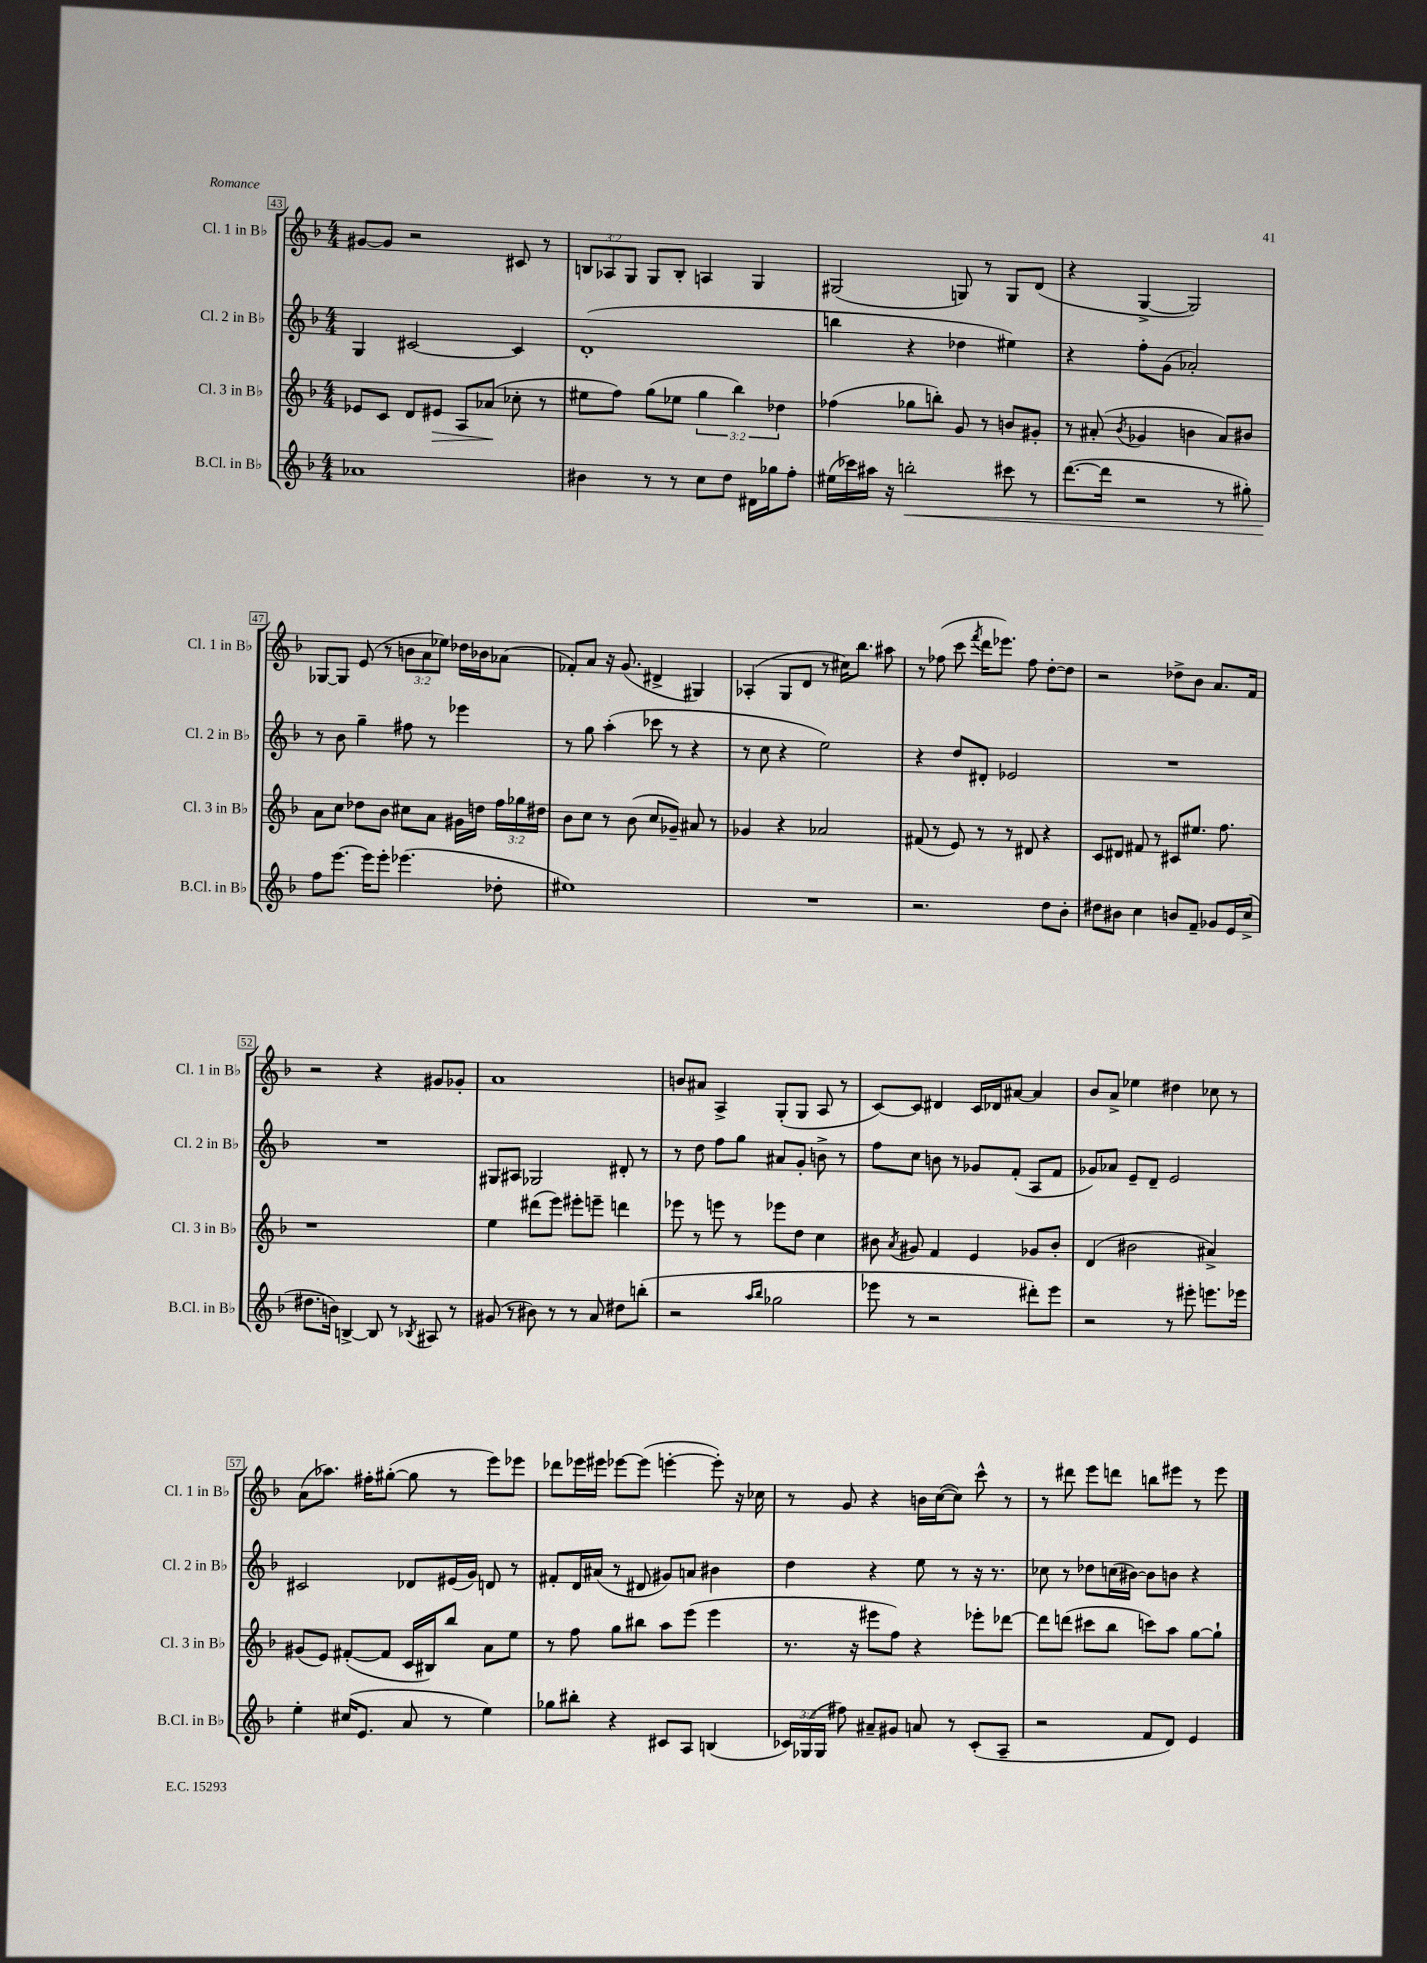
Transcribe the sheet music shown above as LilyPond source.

<<
\new StaffGroup <<
\new Staff = "s0" \with { instrumentName = "Cl. 1 in Bb" shortInstrumentName = "Cl. 1 in Bb" } {
    \clef treble \key f \major \numericTimeSignature \time 4/4 \override Staff.TupletNumber.text = #tuplet-number::calc-fraction-text
    \autoBeamOff gis'8[~ gis'8] r2 cis'8 r8 |
    \tuplet 3/2 { b8[ aes8 g8] } g8[ b8]-. a4 g4 |
    gis2( g8) r8 g8[ d'8]( |
    r4 g4~-> g2) |
    ges8[~ ges8] e'8( r8 \tuplet 3/2 { b'8[ a'8 ees''8]) } des''16[ bes'16 aes'8]( |
    fes'8[-.) a'8] r16 g'8.( dis'4-> gis4) |
    aes4-.( g8[ d'8] r8 cis''16[) bes''8.] ais''8 |
    r8 fes''8( c'''8 \acciaccatura { f'''8 } d'''16[ ees'''8.]) fes''8 d''8[~-. d''8] |
    r2 des''8[-> bes'8] a'8.[ f'16] |
    r2 r4 gis'8[ ges'8]-. |
    a'1 |
    b'8[ ais'8] a4-> g8[-.( g8] a8 r8 |
    c'8[~) c'8] dis'4 c'16[ des'16 ais'8]~ ais'4 |
    bes'8[ a'8]-> ees''4 dis''4 ces''8 r8 |
    a'8[( aes''8.]) fis''16[-. gis''8]~-.( gis''8 r8 e'''8[) ees'''8] |
    des'''8[ ees'''16 eis'''16] ees'''8[~ ees'''8]( e'''4~-. e'''8-.) r16 ces''16 |
    r8 g'8 r4 b'16[ c''16~( c''8]) c'''8-^ r8 |
    r8 dis'''8 e'''8[ d'''8] b''8[ eis'''8] r8 eis'''8 \bar "|." |
}
\new Staff = "s1" \with { instrumentName = "Cl. 2 in Bb" shortInstrumentName = "Cl. 2 in Bb" } {
    \clef treble \key f \major \numericTimeSignature \time 4/4
    \autoBeamOff g4 cis'2~ cis'4 |
    d'1-.( |
    b''4 r4 des''4 eis''4) |
    r4 f''8[-. g'8]( aes'2-.) |
    r8 bes'8 g''4-- fis''8 r8 ees'''4 |
    r8 g''8 a''4-.( ces'''8 r8 r4 |
    r8 c''8 r4 e''2) |
    r4 d''8[ dis'8]-. ees'2 |
    R1 |
    R1 |
    gis8[ ais8] ges2 dis'8-. r8 |
    r8 d''8 f''8[ g''8] ais'8[ g'8]-. b'8-> r8 |
    f''8[ c''8] b'8 r8 ges'8[ f'8]-.( a8[ f'8] |
    ges'8[) aes'8] e'8[-- d'8]-- e'2 |
    cis'2 des'8[ eis'16( g'16]) d'8 r8 |
    fis'8[-. d'16 ais'16]( r8 dis'8 gis'8[) a'8] bis'4 |
    d''4 r4 e''8 r8 r16 r8. |
    ces''8 r8 des''8[ c''16( bis'16]~) bis'8[ b'8] r4 \bar "|." |
}
\new Staff = "s2" \with { instrumentName = "Cl. 3 in Bb" shortInstrumentName = "Cl. 3 in Bb" } {
    \clef treble \key f \major \numericTimeSignature \time 4/4 \override Staff.TupletNumber.text = #tuplet-number::calc-fraction-text
    \autoBeamOff ees'8[ c'8] d'8[ eis'8]\> a8[ aes'8]\!( ces''8-. r8 |
    eis''8[ f''8]) g''8[( ees''8] \tuplet 3/2 { g''4 bes''4) des''4 } |
    fes''4( ges''8[ b''8]-.) g'8 r8 b'8[ gis'8]-. |
    r8 ais'8-.( \acciaccatura { bes'8 } ges'4 b'4 ais'8[) bis'8] |
    a'8[ c''8] des''8[ bes'8] cis''8[ a'8] gis'16[ d''16] \tuplet 3/2 { f''16[ ges''16 dis''16] } |
    bes'8[ c''8] r8 bes'8( c''8[ ges'8]--) ais'8 r8 |
    ges'4 r4 aes'2 |
    fis'8( r8 e'8) r8 r8 dis'8 r4 |
    c'8[ dis'8] fis'8 r8 cis'8[ eis''8.] f''8. |
    r1 |
    e''4 dis'''8[( e'''8]) eis'''8[-. e'''8]-- d'''4 |
    ees'''8 r8 e'''8 r8 ees'''8[ d''8] c''4 |
    bis'8 \acciaccatura { a'8 } gis'8 f'4 e'4 ges'8[ bis'8]-. |
    d'4( bis'2 ais'4->) |
    gis'8[( e'8]) fis'8[~-.( fis'8] c'16[ bis16) bes''8] a'8[ e''8] |
    r8 f''8 g''8[ bis''8] a''8[ e'''8]( e'''4 |
    r8. r16 eis'''8[ f''8]) r4 ees'''8[-. des'''8]~ |
    des'''8[ d'''8]( cis'''8[ bes''8] c'''8[) a''8] g''8[~ g''8]-! \bar "|." |
}
\new Staff = "s3" \with { instrumentName = "B.Cl. in Bb" shortInstrumentName = "B.Cl. in Bb" } {
    \clef treble \key f \major \numericTimeSignature \time 4/4 \override Staff.TupletNumber.text = #tuplet-number::calc-fraction-text
    \autoBeamOff aes'1 |
    bis'4 r8 r8 c''8[ d''8] dis'16[ ges''16 f''8]-. |
    eis''16[( ces'''16) ais''16] r16 b''2-.\< cis'''8 r8 |
    d'''8.[~( d'''16] r2 r8 gis''8-.) |
    f''8[\! e'''8.]~ e'''16[ e'''8]-. ees'''4.( des''8-. |
    eis''1) |
    R1 |
    r2. d''8[ bes'8]-. |
    dis''8[ bis'8] c''4 b'8[ f'8]-- ges'8[ e'16 c''16]->( |
    dis''8.[ b'16]) b4~-> b8 r8 \acciaccatura { bes8 } ais8 r8 |
    gis'8( r8 bis'8) r8 r8 a'8 dis''8[ b''8]-.( |
    r2 \grace { a''16[ bes''16] } ges''2 |
    ees'''8 r8 r2 dis'''8[-.) ees'''8] |
    r2 r8 eis'''8-. e'''8.[ ees'''16] |
    e''4-. cis''16[( e'8.] a'8 r8 e''4) |
    ges''8[ bis''8]-. r4 cis'8[ a8] b4( |
    \tuplet 3/2 { ces'16[) ges16( ges16] } fis''8) ais'8[-- gis'8] a'8 r8 ces'8[-.( a8]-- |
    r2 f'8[ d'8]) e'4 \bar "|." |
}
>>
>>
\layout { \context { \Score currentBarNumber = #43 \override BarNumber.stencil = #(make-stencil-boxer 0.1 0.3 ly:text-interface::print) } }
